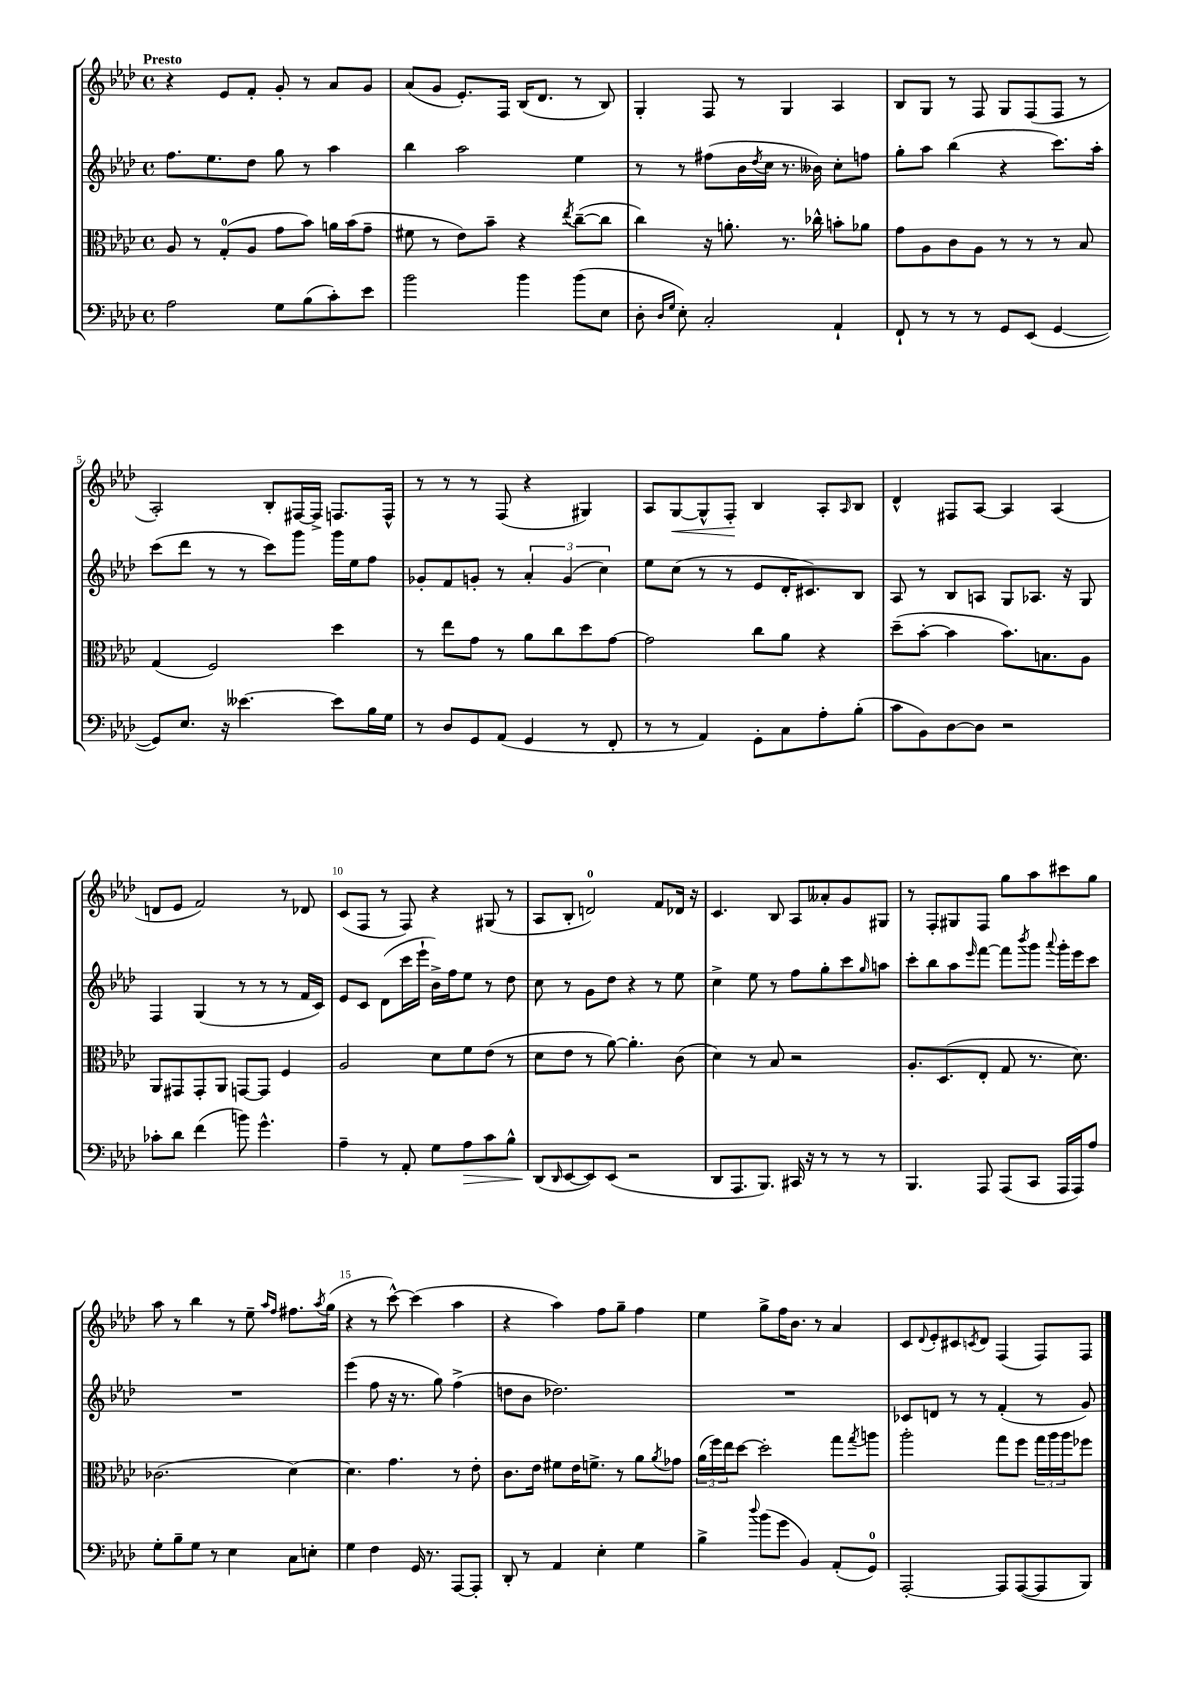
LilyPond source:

<<
\new StaffGroup <<
\new Staff = "s0" {
    \clef treble \key aes \major \defaultTimeSignature \time 4/4 \tempo "Presto"
    r4 ees'8 f'8-. g'8-. r8 aes'8 g'8 |
    aes'8( g'8 ees'8.-.) f16 bes16( des'8. r8 bes8) |
    g4-. f8 r8 g4 aes4 |
    bes8 g8 r8 f8 g8 f8( f8 r8 |
    aes2-.) bes8-. fis16~ fis16-> f8. f16-^ |
    r8 r8 r8 f8( r4 gis4) |
    aes8 g8~\< g8-^ f8-.\! bes4 aes8-. \grace { aes16 } bes8 |
    des'4-^ fis8 aes8~ aes4 aes4( |
    d'8 ees'8 f'2) r8 des'8 |
    c'8( f8 r8 f8) r4 gis8( r8 |
    aes8 bes8-. d'2-0) f'8 des'16 r16 |
    c'4. bes8 aes8 aeses'8-. g'8 gis8 |
    r8 f8-. gis8 f8 g''8 aes''8 cis'''8 g''8 |
    aes''8 r8 bes''4 r8 ees''8-- \grace { aes''16 f''16 } fis''8. \acciaccatura { aes''8 } g''16( |
    r4 r8 c'''8~-^) c'''4( aes''4 |
    r4 aes''4) f''8 g''8-- f''4 |
    ees''4 g''8-> f''16 bes'8. r8 aes'4 |
    c'8 \appoggiatura { des'8 } ees'8-. cis'8 \acciaccatura { c'8 } des'8 f4( f8) f8 \bar "|." |
}
\new Staff = "s1" {
    \clef treble \key aes \major \defaultTimeSignature \time 4/4
    f''8. ees''8. des''8 g''8 r8 aes''4 |
    bes''4 aes''2 ees''4 |
    r8 r8 fis''8( bes'16 \acciaccatura { des''8 } c''16 r8. beses'16) c''8-. f''8 |
    g''8-. aes''8 bes''4( r4 c'''8.) aes''16-. |
    c'''8( des'''8 r8 r8 c'''8) g'''8 g'''16 ees''16 f''8 |
    ges'8-. f'8 g'8-. r8 \tuplet 3/2 { aes'4-. g'4( c''4) } |
    ees''8 c''8( r8 r8 ees'8 des'16-. cis'8.) bes8 |
    aes8 r8 bes8 a8 g8 aes8. r16 g8 |
    f4 g4( r8 r8 r8 f'16 c'16) |
    ees'8 c'8 des'8( c'''16 ees'''16-! bes'16->) f''16 ees''8 r8 des''8 |
    c''8 r8 g'8 des''8 r4 r8 ees''8 |
    c''4-> ees''8 r8 f''8 g''8-. c'''8 \grace { g''16 } a''8 |
    c'''8-. bes''8 aes''8 \grace { ees'''16 } f'''8~ f'''8 \acciaccatura { bes'''8 } g'''8 \appoggiatura { aes'''8 } g'''16-. ees'''16 c'''8 |
    R1 |
    ees'''4( f''8 r16 r8. g''8) f''4->( |
    d''8 bes'8 des''2.) |
    R1 |
    ces'8 d'8 r8 r8 f'4-.( r8 g'8) \bar "|." |
}
\new Staff = "s2" {
    \clef alto \key aes \major \defaultTimeSignature \time 4/4
    aes8 r8 g8-0-.( aes8 g'8 bes'8) a'16 bes'16( g'8-- |
    fis'8 r8 ees'8) bes'8-- r4 \acciaccatura { ees''8 } c''8~--( c''8 |
    c''4) r16 a'8.-. r8. ces''16-^ b'8-. aes'8 |
    g'8 aes8 c'8 aes8 r8 r8 r8 bes8 |
    g4( f2) des''4 |
    r8 ees''8 g'8 r8 aes'8 c''8 des''8 g'8~ |
    g'2 c''8 aes'8 r4 |
    des''8--( bes'8~-. bes'4 bes'8.) b8. aes8 |
    aes,8 gis,8 gis,8-. aes,8 g,8~ g,8 f4 |
    aes2 des'8 f'8 ees'8( r8 |
    des'8 ees'8 r8 aes'8~) aes'4.-. c'8( |
    des'4) r8 bes8 r2 |
    aes8.-. des8.( ees8-. g8 r8. des'8.) |
    ces'2.( des'4~) |
    des'4. g'4. r8 ees'8-. |
    c'8. ees'16 fis'8 ees'16 f'8.-> r8 aes'8 \acciaccatura { aes'8 } ges'8 |
    \tuplet 3/2 { aes'16( f''16) ees''16 } des''8~ des''2-. g''8 \acciaccatura { g''8 } a''8 |
    aes''2-. g''8 f''8 \tuplet 3/2 { g''16 aes''16 aes''16 } fes''8 \bar "|." |
}
\new Staff = "s3" {
    \clef bass \key aes \major \defaultTimeSignature \time 4/4
    aes2 g8 bes8( c'8-.) ees'8 |
    bes'2 bes'4 bes'8( ees8 |
    des8-. \grace { des16 g16 } ees8-.) c2-. aes,4-! |
    f,8-! r8 r8 r8 g,8 ees,8( g,4~ |
    g,8) ees8. r16 eeses'4.~ eeses'8 bes16 g16 |
    r8 des8 g,8 aes,8( g,4 r8 f,8-. |
    r8 r8 aes,4) g,8-. c8 aes8-. bes8-.( |
    c'8 bes,8) des8~ des8 r2 |
    ces'8-. des'8 f'4( b'8) g'4.-^ |
    aes4-- r8 aes,8-. g8 aes8\> c'8 bes8-^ |
    des,8\!( \grace { des,16 } ees,8~ ees,8) ees,8( r2 |
    des,8 aes,,8. bes,,8.) cis,16 r16 r8 r8 r8 |
    bes,,4. aes,,8 aes,,8( c,8 aes,,16 aes,,16) aes8 |
    g8-. bes8-- g8 r8 ees4 c8 e8-. |
    g4 f4 g,16 r8. aes,,8~ aes,,8-. |
    des,8-. r8 aes,4 ees4-. g4 |
    bes4-> \appoggiatura { des''8 } bes'8( g'8 bes,4) aes,8-.( g,8-0) |
    aes,,2~-. aes,,8 aes,,8~( aes,,8 bes,,8) \bar "|." |
}
>>
>>
\layout { \context { \Score \override BarNumber.break-visibility = ##(#f #t #t) barNumberVisibility = #(every-nth-bar-number-visible 5) } }
